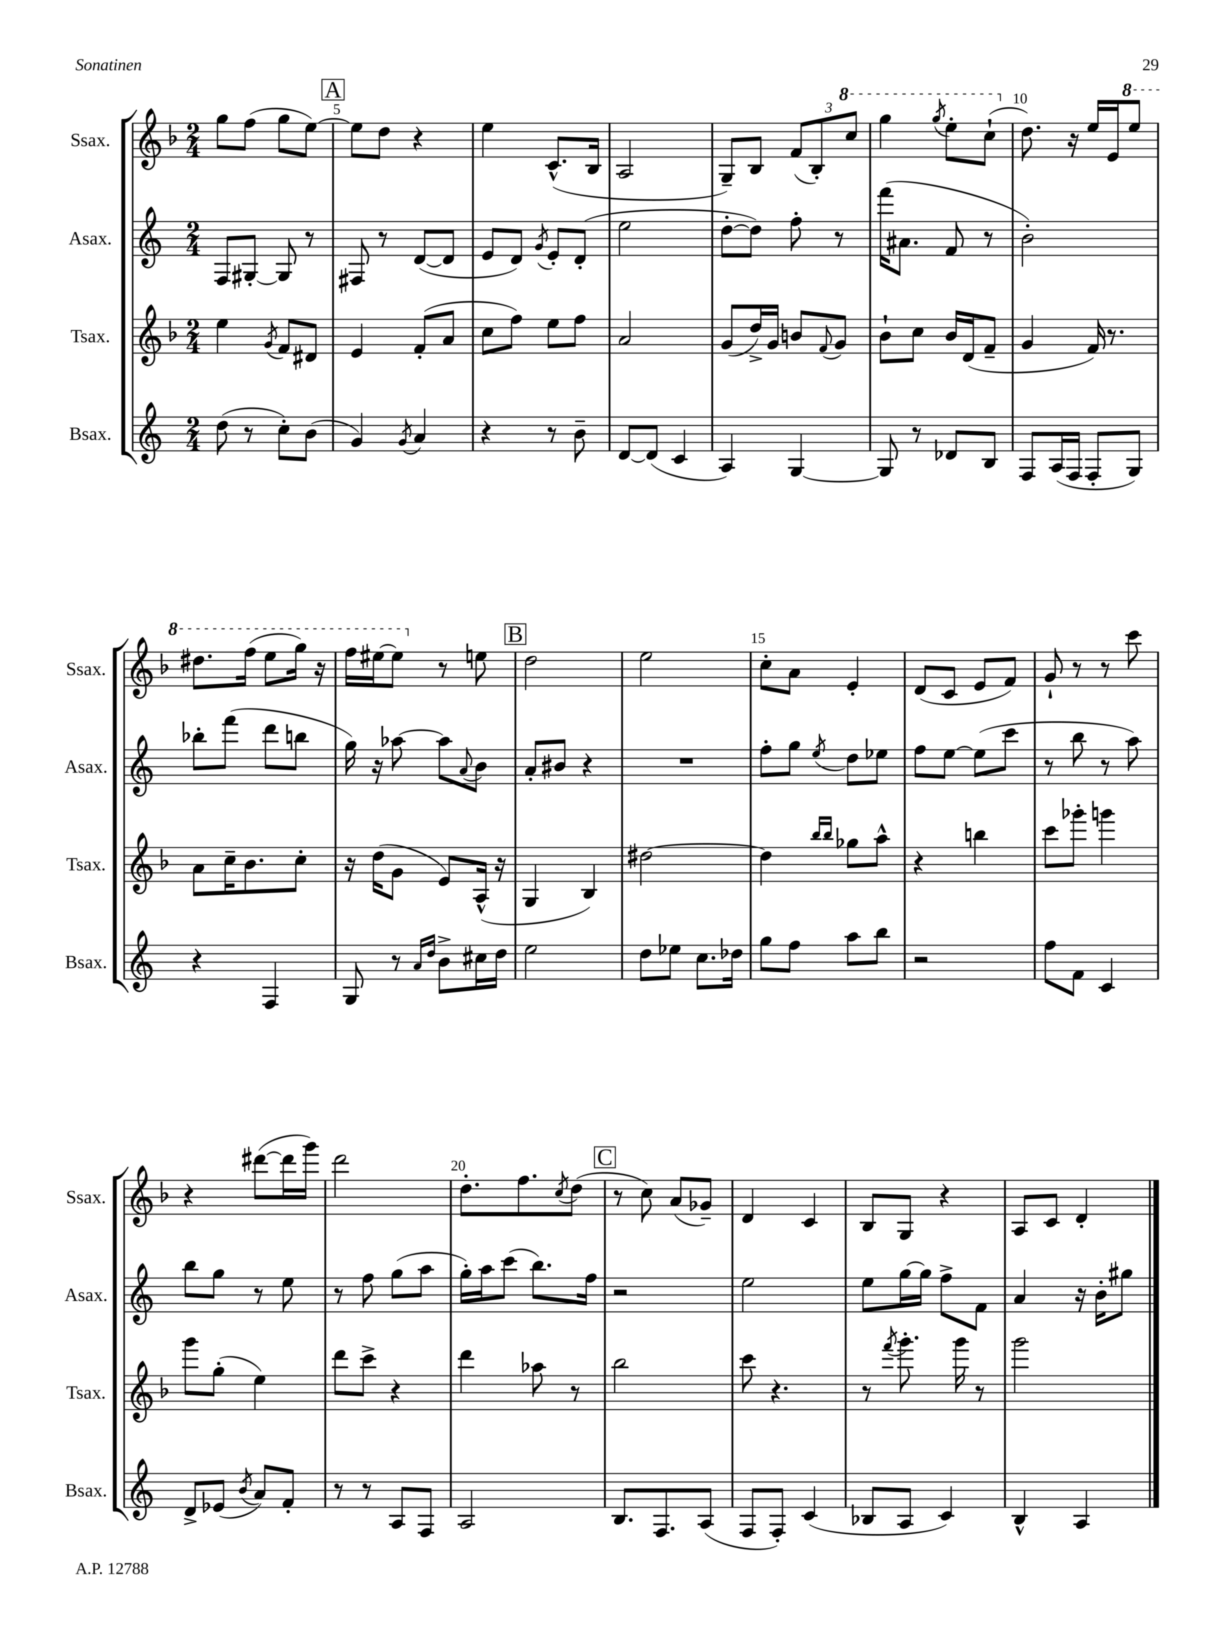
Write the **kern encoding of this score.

**kern	**kern	**kern	**kern
*staff4	*staff3	*staff2	*staff1
*clefG2	*clefG2	*clefG2	*clefG2
*k[]	*k[b-]	*k[]	*k[b-]
*M2/4	*M2/4	*M2/4	*M2/4
(8dd	4ee	8F	8gg
8r	.	[8G#'	(8ff
.	8qg	.	.
8cc')	8f	8G#]	8gg
(8b	8d#	8r	[8ee)
=	=	=	=
4g)	4e	8F#	8ee]
.	.	8r	8dd
8qg	.	.	.
4a	(8f'	([8d	4r
.	8a	8d]	.
=	=	=	=
4r	8cc	8e	4ee
.	8ff)	8d)	.
.	.	8qg	.
8r	8ee	8e'	(8.c^^
8b~	8ff	(8d'	.
.	.	.	16B-
=	=	=	=
[8d	2a	2ee	2A
(8d]	.	.	.
4c	.	.	.
=	=	=	=
4A)	(8g	[8dd'	8G~)
.	16dd^)	8dd])	8B-
.	16g	.	.
[4G	8b	8ff'	(12f
.	.	.	12B-')
.	8qqf	.	.
.	8g	8r	.
.	.	.	12ccc
=	=	=	=
8G]	8b-`	(16fff	4ggg
.	.	8.a#	.
8r	8cc	.	.
.	.	.	8qggg
8d-	16b-	8f	8eee'
.	(16d	.	.
8B	8f~	8r	(8ccc`
=	=	=	=
8F	4g	2b')	8.dd)
(16A	.	.	.
16F	.	.	16r
8F'	16f)	.	16ee
.	8.r	.	16e
8G)	.	.	8eee
=	=	=	=
4r	8a	8bb-'	8.ddd#
.	16cc~	(8fff	.
.	8.b-	.	(16fff
4F	.	8ddd	8eee
.	8cc'	8bb	16ggg)
.	.	.	16r
=	=	=	=
8G	16r	16gg)	16fff
.	(16dd	16r	[16eee#
8r	8g	[8aa-	8eee#]
16qqa	.	.	.
16qqdd	.	.	.
8b^	8e)	8aa-]	8r
.	.	8qqa	.
16cc#	(16A^^	8b	8ee
16dd	16r	.	.
=	=	=	=
2ee	4G	8a'	2dd
.	.	8b#	.
.	4B-)	4r	.
=	=	=	=
8dd	[2dd#	2r	2ee
8ee-	.	.	.
8.cc	.	.	.
16dd-	.	.	.
=	=	=	=
8gg	4dd#]	8ff'	8cc'
8ff	.	8gg	8a
.	16qqbb-	.	.
.	16qqbb-	8qee	.
8aa	8gg-	8dd	4e'
8bb	8aa^^	8ee-	.
=	=	=	=
2r	4r	8ff	(8d
.	.	[8ee	8c
.	4bb	(8ee]	8e
.	.	8ccc	8f)
=	=	=	=
8ff	8ccc	8r	8g`
8f	8ggg-'	8bb	8r
4c	4ggg	8r	8r
.	.	8aa)	8ccc
=	=	=	=
8d^	8ggg	8bb	4r
(8e-	(8gg'	8gg	.
8qb	.	.	.
8a)	4ee)	8r	([8ddd#
8f'	.	8ee	16ddd#]
.	.	.	16ggg)
=	=	=	=
8r	8ddd	8r	2ddd
8r	8ccc^	8ff	.
8A	4r	(8gg	.
8F	.	8aa	.
=	=	=	=
2A	4ddd	16gg')	8.dd'
.	.	16aa	.
.	.	(8ccc	.
.	.	.	8.ff
.	8aa-	8.bb)	.
.	.	.	8qcc
.	8r	.	(8dd
.	.	16ff	.
=	=	=	=
8.B	2bb-	2r	8r
.	.	.	8cc)
8.F	.	.	.
.	.	.	(8a
(8A	.	.	8g-~)
=	=	=	=
8F	8ccc	2ee	4d
8F')	4.r	.	.
(4c	.	.	4c
=	=	=	=
8B-	8r	8ee	8B-
.	8qfff	.	.
8A	8.ggg'	[16gg	8G
.	.	16gg]	.
4c)	.	8ff^	4r
.	16ggg	.	.
.	8r	8f	.
=	=	=	=
4B^^	2ggg	4a	8A
.	.	.	8c
4A	.	16r	4d'
.	.	16b'	.
.	.	8gg#	.
==	==	==	==
*-	*-	*-	*-
